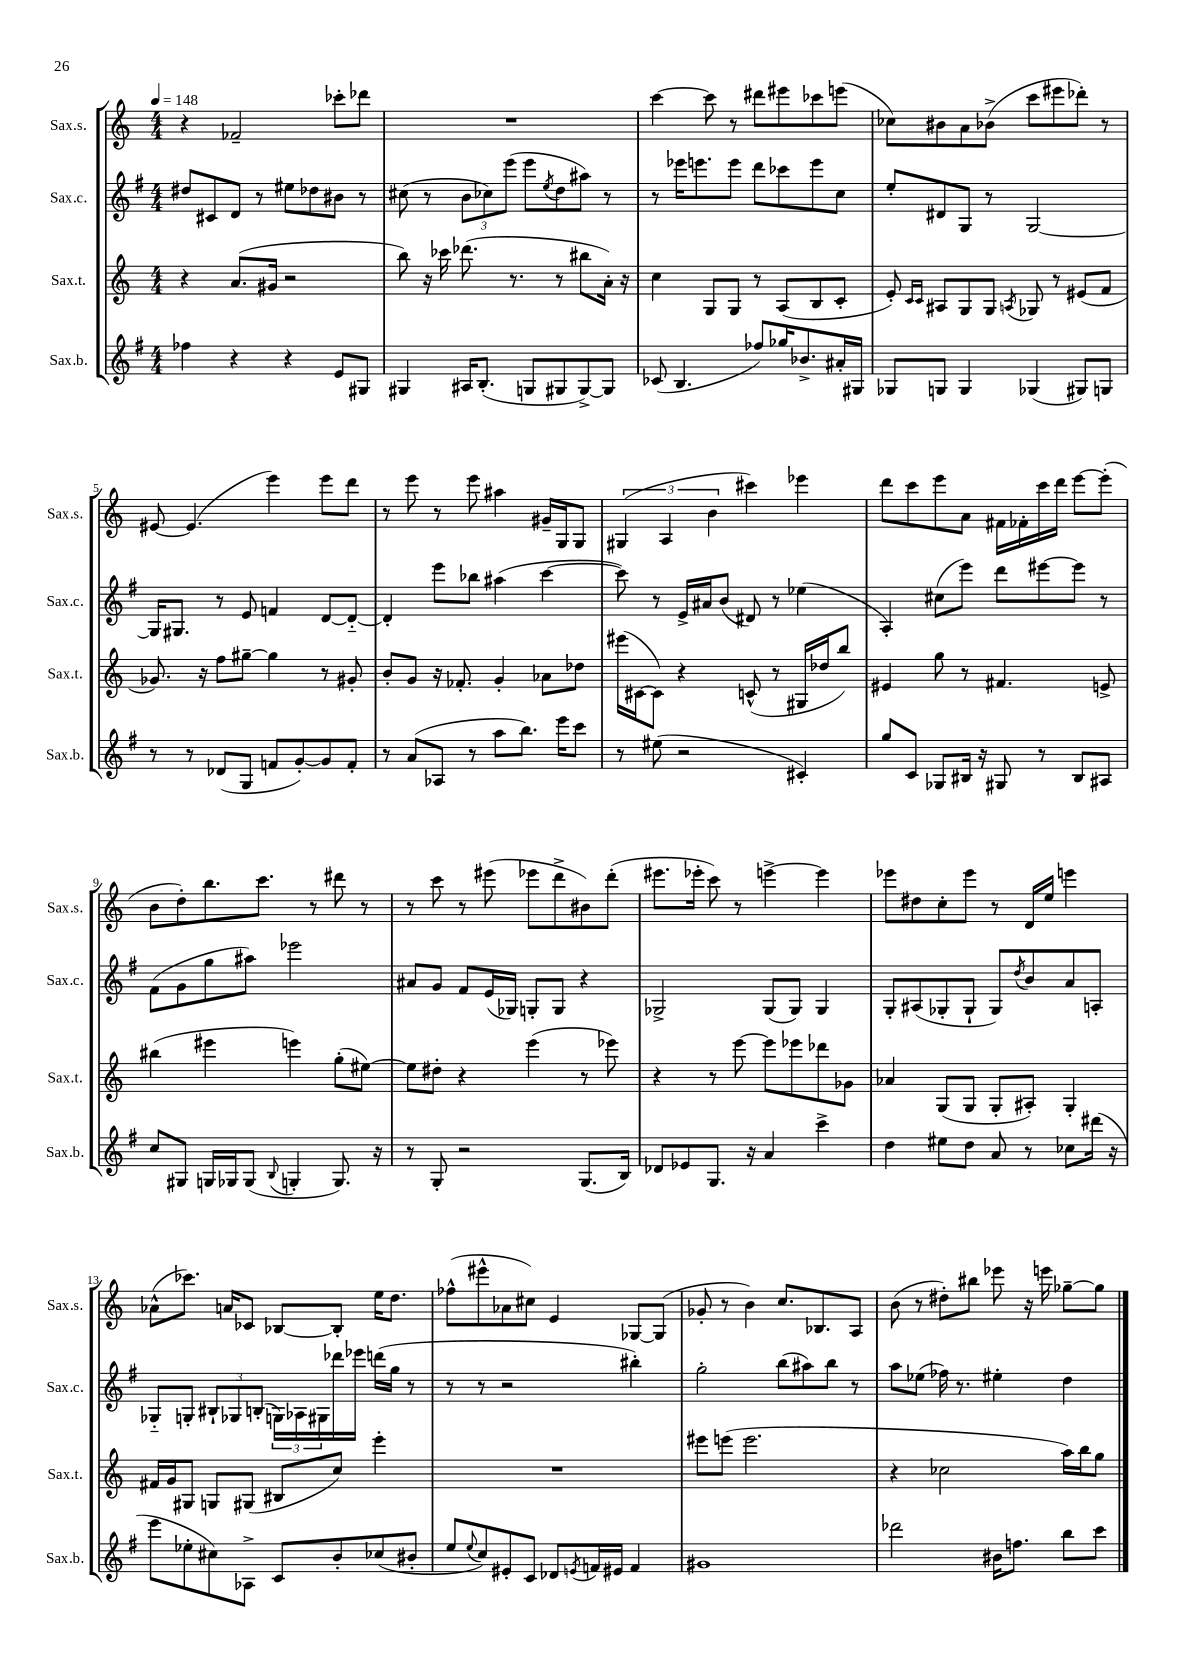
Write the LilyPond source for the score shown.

<<
\new StaffGroup <<
\new Staff = "s0" \with { instrumentName = "Sax.s." shortInstrumentName = "Sax.s." } {
    \clef treble \key c \major \numericTimeSignature \time 4/4 \tempo 4 = 148
    r4 fes'2-- ces'''8-. des'''8 |
    R1 |
    c'''4~ c'''8 r8 dis'''8 eis'''8 ces'''8 e'''8( |
    ces''8) bis'8 a'8 bes'8->( c'''8 eis'''8 des'''8-.) r8 |
    eis'8~ eis'4.( e'''4) e'''8 d'''8 |
    r8 e'''8 r8 e'''8 ais''4 gis'16-- g16 g8 |
    \tuplet 3/2 { gis4( a4 b'4 } cis'''4) ees'''4 |
    d'''8 c'''8 e'''8 a'8 fis'16 fes'16-. c'''16 d'''16 e'''8~ e'''8-.( |
    b'8 d''8-.) b''8. c'''8. r8 dis'''8 r8 |
    r8 c'''8 r8 eis'''8( ees'''8 d'''8-> bis'8) d'''8-.( |
    eis'''8. ees'''16-. c'''8) r8 e'''4~-> e'''4 |
    ees'''8 dis''8 c''8-. ees'''8 r8 d'16 e''16 e'''4 |
    aes'8-^( ces'''8.) a'16 ces'8 bes8~ bes8-. e''16 d''8. |
    fes''8-^( eis'''8-^ aes'8 cis''8) e'4 ges8~ ges8( |
    ges'8-. r8 b'4) c''8. bes8. a8 |
    b'8( r8 dis''8-.) bis''8 ees'''8 r16 e'''16 ges''8~-- ges''8 \bar "|." |
}
\new Staff = "s1" \with { instrumentName = "Sax.c." shortInstrumentName = "Sax.c." } {
    \clef treble \key g \major \numericTimeSignature \time 4/4
    dis''8 cis'8 d'8 r8 eis''8 des''8 bis'8 r8 |
    cis''8( r8 \tuplet 3/2 { b'8 ces''8) e'''8( } e'''8 \acciaccatura { e''8 } d''8 ais''8) r8 |
    r8 ees'''16 e'''8. e'''8 d'''8 ces'''8 e'''8 c''8 |
    e''8-. dis'8 g8 r8 g2~ |
    g16 gis8. r8 e'8 f'4 d'8~ d'8~-_ |
    d'4-. e'''8 bes''8 ais''4( c'''4~ |
    c'''8) r8 e'16-> ais'16 b'8( dis'8) r8 ees''4( |
    a4-.) cis''8( e'''8) d'''8 eis'''8~ eis'''8 r8 |
    fis'8( g'8 g''8 ais''8) ees'''2 |
    ais'8 g'8 fis'8 e'16( ges16) g8-. g8 r4 |
    ges2-> ges8( ges8) ges4 |
    g8-. ais8( ges8-. ges8-! ges8) \acciaccatura { d''8 } b'8 a'8 a8-. |
    ges8-_ g8-. \tuplet 3/2 { bis8-! ges8 b8-.( } \tuplet 3/2 { g16) aes16 gis16 } des'''16 ees'''16 d'''16( g''16 r8 |
    r8 r8 r2 bis''4-.) |
    g''2-. b''8( ais''8) b''8 r8 |
    a''8 ees''8( fes''16) r8. eis''4-. d''4 \bar "|." |
}
\new Staff = "s2" \with { instrumentName = "Sax.t." shortInstrumentName = "Sax.t." } {
    \clef treble \key c \major \numericTimeSignature \time 4/4
    r4 a'8.( gis'16 r2 |
    b''8) r16 ces'''16 des'''8.( r8. r8 bis''8 a'16-.) r16 |
    c''4 g8 g8 r8 a8( b8 c'8-. |
    e'8-.) \grace { c'16 c'16 } ais8 g8 g8 \acciaccatura { a8 } ges8 r8 eis'8( f'8 |
    ges'8.) r16 f''8 gis''8~-- gis''4 r8 gis'8-. |
    b'8-. g'8 r16 fes'8.-. g'4-. aes'8 des''8 |
    eis'''16( cis'16~ cis'8) r4 c'8-^( r8 gis16 des''16 b''8) |
    eis'4 g''8 r8 fis'4. e'8-> |
    bis''4( eis'''4 e'''4) g''8-.( eis''8~) |
    eis''8 dis''8-. r4 e'''4( r8 ees'''8) |
    r4 r8 e'''8~ e'''8 ees'''8 des'''8 ges'8 |
    aes'4 g8( g8 g8-. ais8-.) g4-. |
    fis'16 g'16 gis8 g8 gis8( bis8 c''8) e'''4-. |
    R1 |
    eis'''8 e'''8( e'''2. |
    r4 ces''2 a''16) b''16 g''8 \bar "|." |
}
\new Staff = "s3" \with { instrumentName = "Sax.b." shortInstrumentName = "Sax.b." } {
    \clef treble \key g \major \numericTimeSignature \time 4/4
    fes''4 r4 r4 e'8 gis8 |
    gis4 ais16 b8.-.( g8 gis8 gis8~->) gis8 |
    ces'8( b4. fes''8) ges''16 bes'8.-> ais'16-. gis16 |
    ges8 g8 g4 ges4( gis8) g8 |
    r8 r8 des'8( g8 f'8 g'8~-.) g'8 f'8-. |
    r8 a'8( aes8 r8 a''8 b''8.) e'''16 c'''8 |
    r8 eis''8( r2 cis'4-.) |
    g''8 c'8 ges8 bis16 r16 gis8 r8 bis8 ais8 |
    c''8 gis8 g16 ges16 ges8( \appoggiatura { b8 } g4-. g8.) r16 |
    r8 g8-. r2 g8.( b16) |
    des'8 ees'8 g8. r16 a'4 c'''4-> |
    d''4 eis''8 d''8 a'8 r8 ces''8 dis'''16( r16 |
    e'''8 ees''8-. cis''8) aes8-> c'8 b'8-. ces''8( bis'8-. |
    e''8 \appoggiatura { e''8 } c''8) eis'8-. c'8 des'8 \acciaccatura { e'8 } f'16 eis'16 f'4 |
    gis'1 |
    des'''2 bis'16 f''8. b''8 c'''8 \bar "|." |
}
>>
>>
